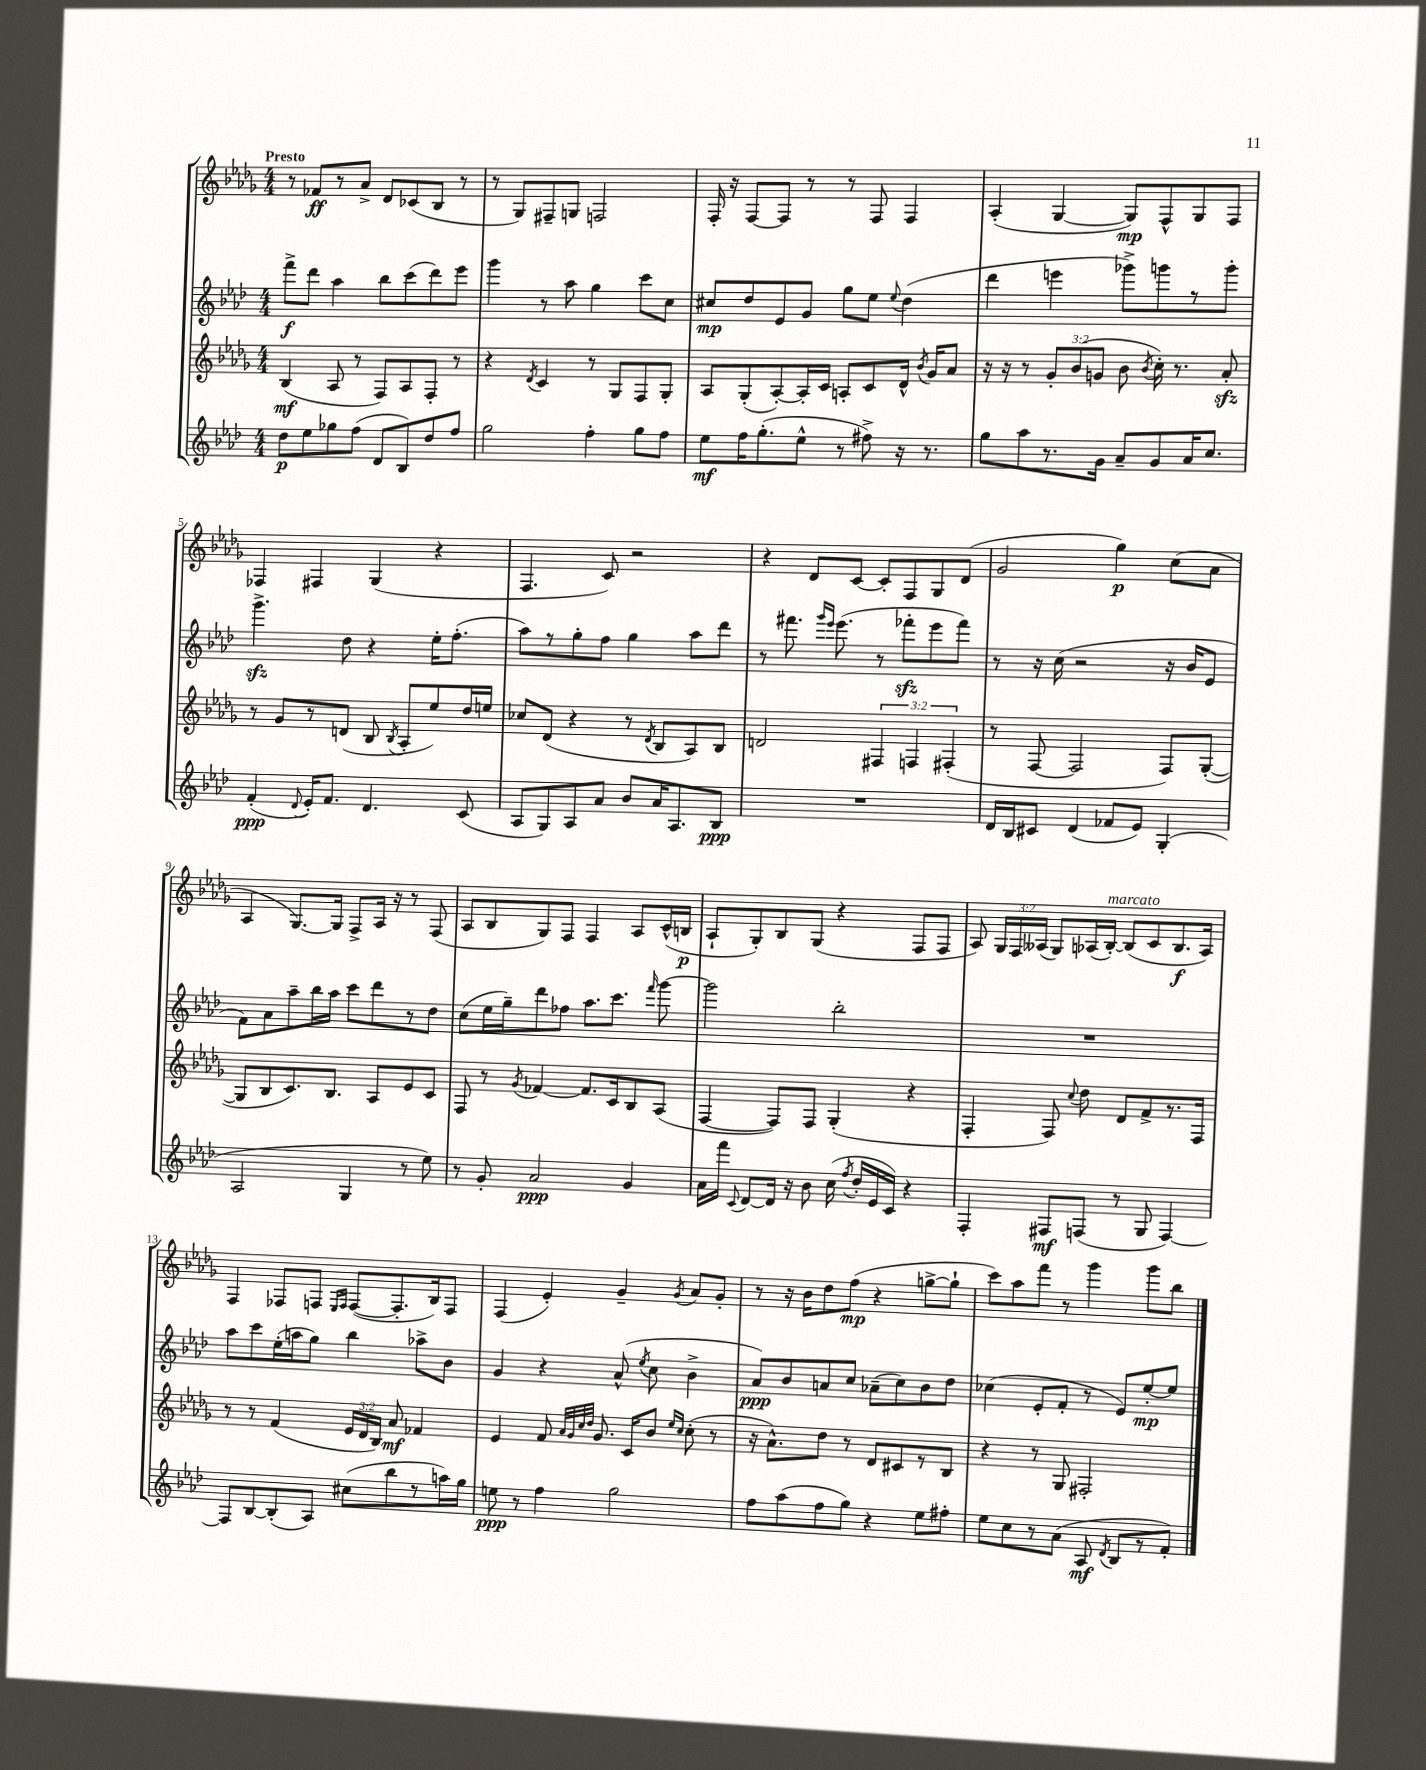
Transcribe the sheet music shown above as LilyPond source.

<<
\new StaffGroup <<
\new Staff = "s0" {
    \clef treble \key des \major \numericTimeSignature \time 4/4 \override Staff.TupletNumber.text = #tuplet-number::calc-fraction-text \tempo "Presto"
    \autoBeamOff r8 fes'8[\ff r8 aes'8]-> des'8[ ces'8( bes8] r8 |
    r8 ges8[) fis8-- g8] f2 |
    f16-. r16 f8[~ f8] r8 r8 f8 f4 |
    aes4-.( ges4~ ges8[\mp) f8-^ ges8 f8] |
    fes4 fis4 ges4( r4 |
    f4. c'8) r2 |
    r4 des'8[ c'8]~ c'8[-. f8 ges8 des'8]( |
    ges'2 ges''4\p) c''8[( aes'8] |
    aes4 ges8.[~) ges16] f8[-> aes16] r16 r8 f8( |
    aes8[ bes8 ges8) f8] f4 aes8[ c'16-^( b16]\p |
    aes8[-! ges8-.) bes8 ges8]( r4 f8[ f8] |
    aes8) \tuplet 3/2 { ges16[ f16 aeses16]( } ges8[) aes16( bes16]~-.^\markup { \italic "marcato" }) bes8[( c'8 bes8.\f aes16]) |
    f4 fes8[ f8] \grace { ees16[ f16] } f8[~( f8.-. bes16) f8] |
    f4( ees'4-.) ges'4-- \acciaccatura { ges'8 } aes'8[ ges'8]-. |
    r8 r16 bes'16[ des''8 f''8]\mp( r4 g''8[~-> g''8]-! |
    c'''8[) aes''8 f'''8] r8 ges'''4 ges'''8[ bes''8] \bar "|." |
}
\new Staff = "s1" {
    \clef treble \key aes \major \numericTimeSignature \time 4/4
    \autoBeamOff f'''8[->\f des'''8] aes''4 bes''8[ c'''8( des'''8) ees'''8] |
    g'''4 r8 aes''8 g''4 c'''8[ c''8] |
    cis''8[\mp des''8 ees'8 g'8] g''8[ ees''8] \appoggiatura { ees''8 } des''4( |
    des'''4 e'''4 ges'''8[->) g'''8 r8 g'''8]-. |
    g'''4.->\sfz des''8 r4 ees''16[-. f''8.]-.( |
    aes''8[) r8 g''8-. f''8] g''4 aes''8[ des'''8] |
    r8 fis'''8. \grace { g'''16[ ees'''16] } ees'''8.( r8 fes'''8[-.\sfz ees'''8 fes'''8]) |
    r8 r16 c''16( r2 r16 bes'16[ ees'8] |
    f'8[) aes'8 aes''8-- bes''16 aes''16] c'''8[ des'''8 r8 des''8] |
    c''8[( ees''16 g''16--) des'''8 fes''8] aes''8.[ c'''8.] \grace { f'''16 } g'''8~ |
    g'''2 bes''2-. |
    R1 |
    aes''8[ c'''8 ees''16-.( a''16 g''8]) bes''4 aes''8[-> bes'8] |
    g'4 r4 aes'8-^( \acciaccatura { ees''8 } c''8 bes'4-> |
    aes'8[\ppp) bes'8 a'8 c''8] aes'8[--( c''8) bes'8 des''8] |
    ces''4( ees'8[-. f'8]-. r8 ees'8[) ees''8~-.\mp ees''8] \bar "|." |
}
\new Staff = "s2" {
    \clef treble \key des \major \numericTimeSignature \time 4/4 \override Staff.TupletNumber.text = #tuplet-number::calc-fraction-text
    \autoBeamOff bes4\mf( aes8 r8 f8[) aes8 f8]-. r8 |
    r4 \acciaccatura { des'8 } c'4 r8 ges8[ f8 ges8]-. |
    aes8[ ges8-.( aes8~-.) aes16-. c'16] a8[-. c'8 des'16]-^ \acciaccatura { bes'8 } ges'16[ aes'8] |
    r16 r16 r8 \tuplet 3/2 { ges'8[-. bes'8( g'8] } bes'8 \acciaccatura { bes'8 } c''16-.) r8. aes'8-.\sfz |
    r8 ges'8[ r8 d'8]( bes8 \acciaccatura { bes8 } aes8[-. ees''8) des''16 e''16] |
    ces''8[ des'8]( r4 r8 \acciaccatura { des'8 } bes8[ aes8) bes8] |
    d'2 \tuplet 3/2 { fis4 f4 fis4-.( } |
    r8 f8~ f2 f8[) ges8]~-.( |
    ges8[ bes8 c'8.) bes8.] aes8[ ees'8 c'8] |
    f8 r8 \acciaccatura { ges'8 } fes'4~ fes'8.[ c'16 bes8 aes8]( |
    f4~ f8[) f8] ges4-.( r4 |
    f4-. f8) \appoggiatura { c''8 } des''8 des'8[ f'8-> r8. f16] |
    r8 r8 f'4( \tuplet 3/2 { ees'16[ des'16 bes16]) } aes'8\mf fes'4 |
    ees'4 f'8 \grace { aes'32[ ges'32 c''32 des''32] } ges'8. c'16[ bes'8] \grace { ees''16[ c''16] } c''8-.( r8 |
    r16 aes'8.[-^) des''8] r8 des'8[ cis'8 r8 bes8] |
    r4 r8 ges8 fis2-. \bar "|." |
}
\new Staff = "s3" {
    \clef treble \key aes \major \numericTimeSignature \time 4/4
    \autoBeamOff des''8[\p ees''8 ges''8 f''8]( des'8[ bes8) des''8 f''8] |
    g''2 f''4-. g''8[ f''8] |
    ees''8[\mf f''16 g''8.-.( ees''8]-^ r8 fis''8->) r16 r8. |
    g''8[ aes''8 r8. g'16] aes'8[-- g'8 aes'16 c''8.] |
    f'4-.\ppp( \appoggiatura { des'8 } ees'16[-.) f'8.] des'4. c'8( |
    aes8[ g8) aes8 aes'8] bes'8[ aes'16 aes8. bes8]\ppp |
    R1 |
    des'16[ bes16 cis'8] des'4( fes'8[ ees'8]) g4-.( |
    aes2 g4 r8 ees''8) |
    r8 g'8-. aes'2\ppp g'4 |
    aes'16[ f'''16] \appoggiatura { c'8 } des'8[~ des'16] r16 bes'8 c''16( \acciaccatura { f''8 } des''16[-. ees'16 c'16]) r4 |
    f4-. fis8[\mf f8]( r8 g8 f4~) |
    f8[ bes8~ bes8-.( aes8]) cis''8[( bes''8 r8 a''16) g''16] |
    e''8\ppp r8 f''4 g''2 |
    f''8[ aes''8( f''8 g''8]) r4 ees''8[ fis''8]-. |
    ees''8[ c''8 r8 aes'8]( aes8\mf \acciaccatura { des'8 } bes8[ r8 f'8]-.) \bar "|." |
}
>>
>>
